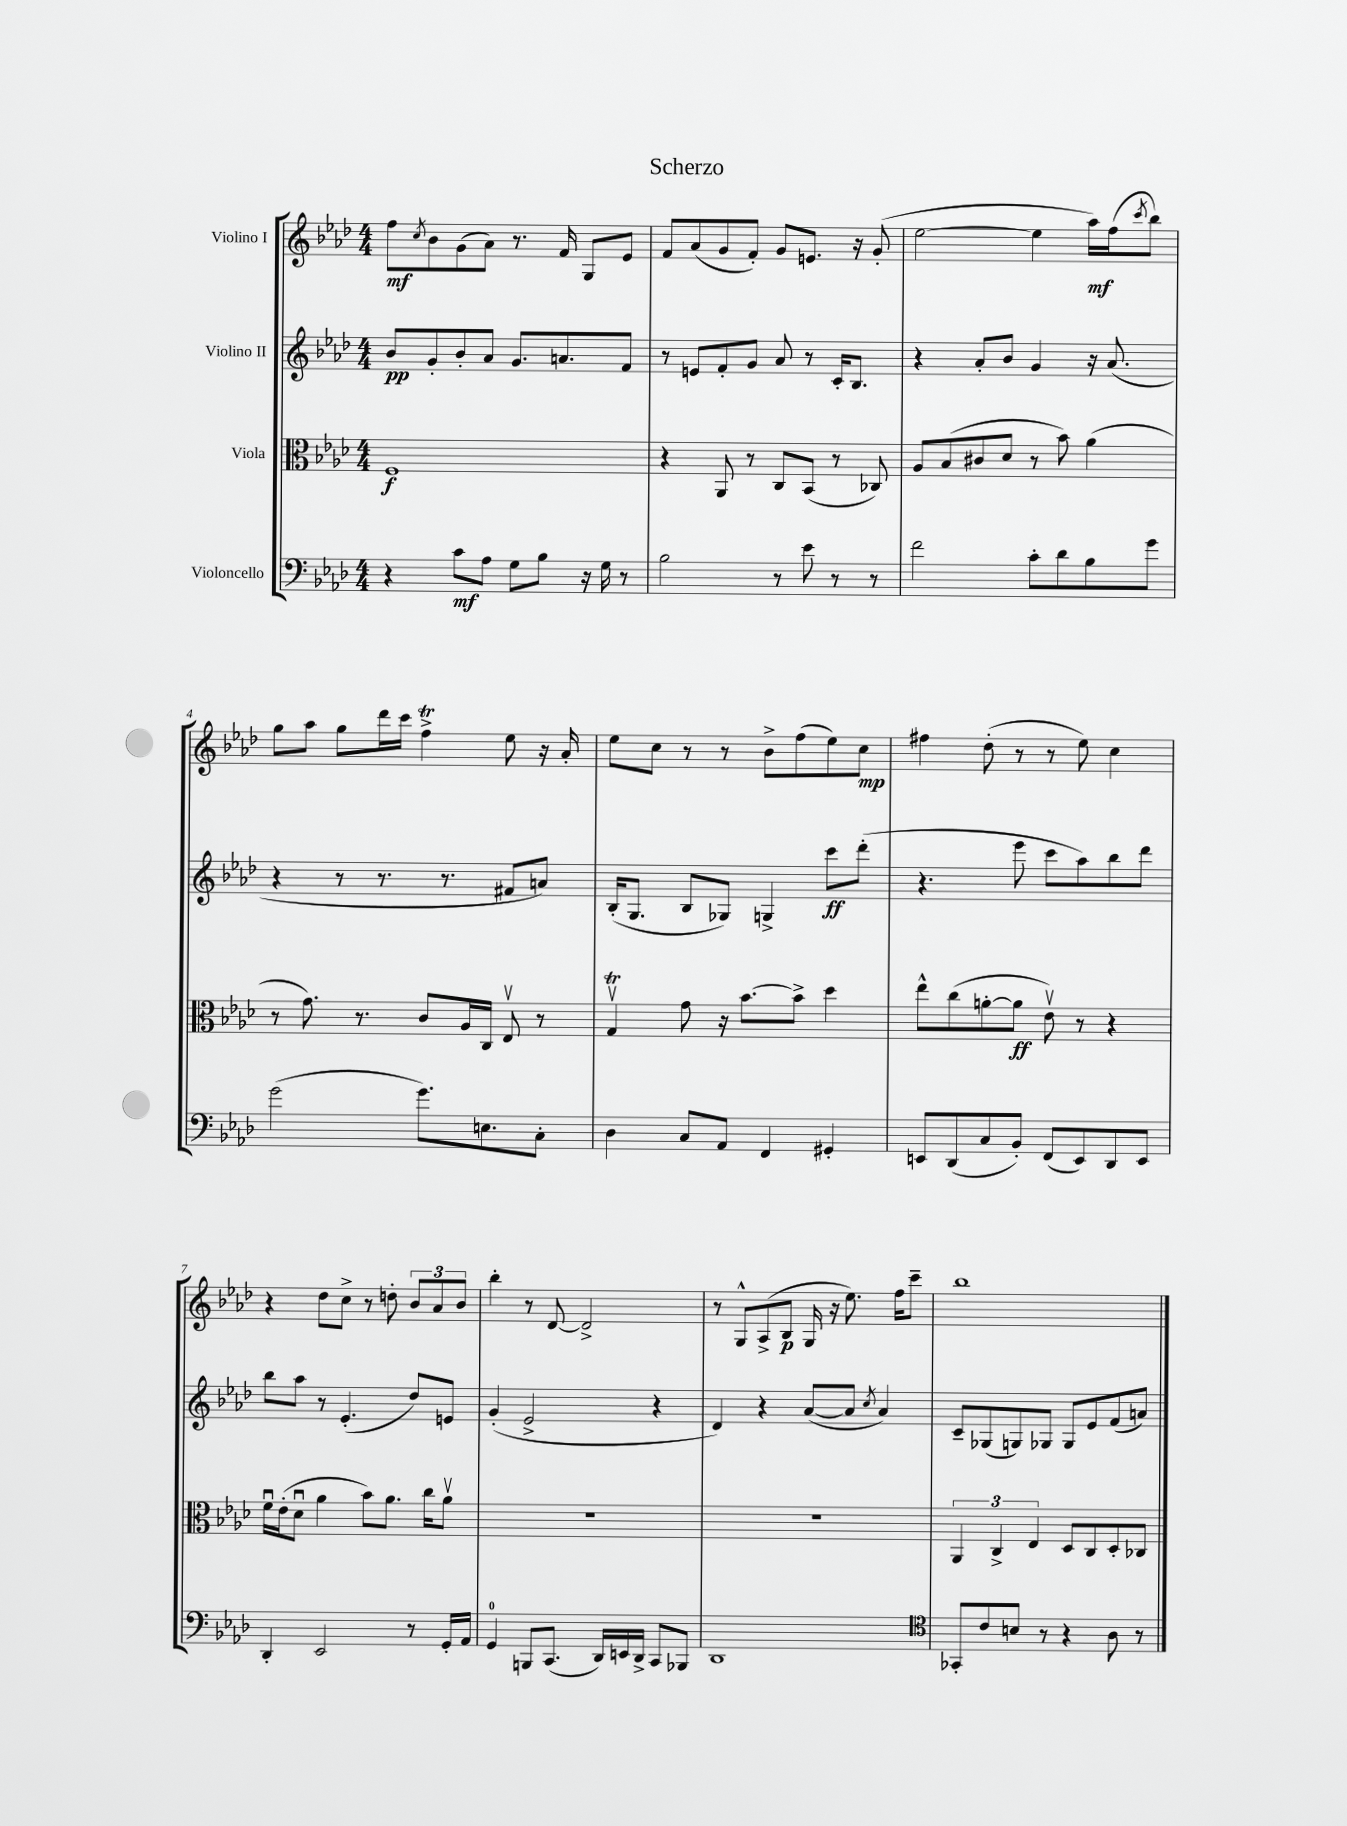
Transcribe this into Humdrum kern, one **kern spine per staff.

**kern	**dynam	**kern	**dynam	**kern	**dynam	**kern	**dynam
*part4	*part4	*part3	*part3	*part2	*part2	*part1	*part1
*staff4	*staff4	*staff3	*staff3	*staff2	*staff2	*staff1	*staff1
*I"Violoncello	*	*I"Viola	*	*I"Violino II	*	*I"Violino I	*
*clefF4	*	*clefC3	*	*clefG2	*	*clefG2	*
*k[b-e-a-d-]	*	*k[b-e-a-d-]	*	*k[b-e-a-d-]	*	*k[b-e-a-d-]	*
*M4/4	*	*M4/4	*	*M4/4	*	*M4/4	*
=1	=1	=1	=1	=1	=1	=1	=1
4r	.	1F	f	8b-/L	pp	8ff\L	mf
.	.	.	.	.	.	8qcc/	.
.	.	.	.	8g'/	.	8b-\	.
8c\L	mf	.	.	8b-'/	.	(8g\	.
8A-\J	.	.	.	8a-/J	.	8a-\J)	.
8G\L	.	.	.	8.g/L	.	8.r	.
8B-\J	.	.	.	.	.	.	.
.	.	.	.	8.an/	.	16f/	.
16r	.	.	.	.	.	8G/L	.
16G\	.	.	.	.	.	.	.
8r	.	.	.	8f/J	.	8e-/J	.
=2	=2	=2	=2	=2	=2	=2	=2
2B-\	.	4r	.	8r	.	8f/L	.
.	.	.	.	8en/L	.	(8a-/	.
.	.	8AA-/	.	8f'/	.	8g/	.
.	.	8r	.	8g/J	.	8f'/J)	.
8r	.	8C/L	.	8a-/	.	8g/L	.
8e-\	.	(8BB-/J	.	8r	.	8.en/J	.
8r	.	8r	.	16c'/KL	.	.	.
.	.	.	.	8.B-/J	.	16r	.
8r	.	8C-X/)	.	.	.	(8g'/	.
=3	=3	=3	=3	=3	=3	=3	=3
2f\	.	8A-/L	.	4r	.	[2ee-\	.
.	.	(8B-/	.	.	.	.	.
.	.	8c#X/	.	8a-'/L	.	.	.
.	.	8d-/J	.	8b-/J	.	.	.
8c'\L	.	8r	.	4g/	.	4ee-\]	.
8d-\	.	8b-\)	.	.	.	.	.
8B-\	.	(4a-\	.	16r	.	16aa-\LL)	mf
.	.	.	.	(8.a-/	.	(16ff\J	.
.	.	.	.	.	.	8qccc/	.
8g\J	.	.	.	.	.	8bb-\J)	.
!!LO:LB:g=z
=4	=4	=4	=4	=4	=4	=4	=4
(2g\	.	8r	.	4r	.	8gg\L	.
.	.	8.g\)	.	.	.	8aa-\J	.
.	.	.	.	8r	.	8gg\L	.
.	.	8.r	.	.	.	.	.
.	.	.	.	8.r	.	16ddd-\L	.
.	.	.	.	.	.	16ccc\JJ	.
8.g\L)	.	8c/L	.	.	.	4ffT^\	.
.	.	.	.	8.r	.	.	.
.	.	16A-/L	.	.	.	.	.
8.En\	.	16C/JJ	.	.	.	.	.
.	.	8E-v/	.	8f#X/L	.	8ee-\	.
8C'\J	.	8r	.	8an/J)	.	16r	.
.	.	.	.	.	.	16a-'/	.
=5	=5	=5	=5	=5	=5	=5	=5
4D-\	.	4Gtv/	.	(16B-'/KL	.	8ee-\L	.
.	.	.	.	8.G/J	.	.	.
.	.	.	.	.	.	8cc\J	.
8C/L	.	8g\	.	8B-/L	.	8r	.
8AA-/J	.	16r	.	8G-X/J)	.	8r	.
.	.	[8.b-\L	.	.	.	.	.
4FF/	.	.	.	4Gn^/	.	8b-^\L	.
.	.	8b-^\J]	.	.	.	(8ff\	.
4GG#X'/	.	4dd-\	.	8ccc\L	ff	8ee-\)	.
.	.	.	.	(8ddd-'\J	.	8cc\J	mp
=6	=6	=6	=6	=6	=6	=6	=6
8EEn/L	.	8ee-^^\L	.	4.r	.	4ff#X\	.
(8DD-/	.	(8cc\	.	.	.	.	.
8C/	.	[8an'\	.	.	.	(8dd-'\	.
8BB-'/J)	.	8a\J]	ff	8eee-\	.	8r	.
(8FF/L	.	8e-v\)	.	8ccc\L	.	8r	.
8EE/)	.	8r	.	8aa-\)	.	8ee-\)	.
8DD-/	.	4r	.	8bb-\	.	4cc\	.
8EE/J	.	.	.	8ddd-\J	.	.	.
!!LO:LB:g=z
=7	=7	=7	=7	=7	=7	=7	=7
4DD-'/	.	16fu\LL	.	8bb-\L	.	4r	.
.	.	(16e-'\J	.	.	.	.	.
.	.	8d-u\J	.	8aa-\J	.	.	.
2EE-/	.	4a-\	.	8r	.	8dd-\L	.
.	.	.	.	(4.e-'/	.	8cc^\J	.
.	.	8b-\L)	.	.	.	8r	.
.	.	8.a-\J	.	.	.	8ddn'\	.
8r	.	.	.	8dd-/L)	.	12b-/L	.
.	.	16cc\KL	.	.	.	.	.
.	.	.	.	.	.	12a-/	.
16GG'/LL	.	8a-v\J	.	8en/J	.	.	.
.	.	.	.	.	.	12b-/J	.
16AA-/JJ	.	.	.	.	.	.	.
=8	=8	=8	=8	=8	=8	=8	=8
4GG/	.	1r	.	(4g'/	.	4bb-'\	.
8BBBn/L	.	.	.	2e-^/	.	8r	.
(8.CC/J	.	.	.	.	.	[8d-/	.
.	.	.	.	.	.	2d-^/]	.
16DD-/LL)	.	.	.	.	.	.	.
16EEn/	.	.	.	.	.	.	.
16DD-^/JJ	.	.	.	.	.	.	.
8CC/L	.	.	.	4r	.	.	.
8BBB-X/J	.	.	.	.	.	.	.
=9	=9	=9	=9	=9	=9	=9	=9
1DD-	.	1r	.	4d-/)	.	8r	.
.	.	.	.	.	.	8G^^/L	.
.	.	.	.	4r	.	(8A-^/	.
.	.	.	.	.	.	8B-/J	p
.	.	.	.	([8a-/L	.	16G/	.
.	.	.	.	.	.	16r	.
.	.	.	.	8a-/J]	.	8.ee-\)	.
.	.	.	.	8qcc/	.	.	.
.	.	.	.	4a-/)	.	.	.
.	.	.	.	.	.	16ff\KL	.
.	.	.	.	.	.	8ccc~\J	.
=10	=10	=10	=10	=10	=10	=10	=10
*clefC4	*	*	*	*	*	*	*
8GG-X'/L	.	6AA-/	.	8c~/L	.	1bb-	.
8c/	.	.	.	(8G-X/	.	.	.
.	.	6C^/	.	.	.	.	.
8Bn/J	.	.	.	8Gn/)	.	.	.
.	.	6E-/	.	.	.	.	.
8r	.	.	.	8G-X/J	.	.	.
4r	.	8D-/L	.	8G-/L	.	.	.
.	.	8C/	.	8e-/	.	.	.
8A-\	.	8D-'/	.	(8f/	.	.	.
8r	.	8C-X/J	.	8an/J)	.	.	.
==	==	==	==	==	==	==	==
*-	*-	*-	*-	*-	*-	*-	*-
